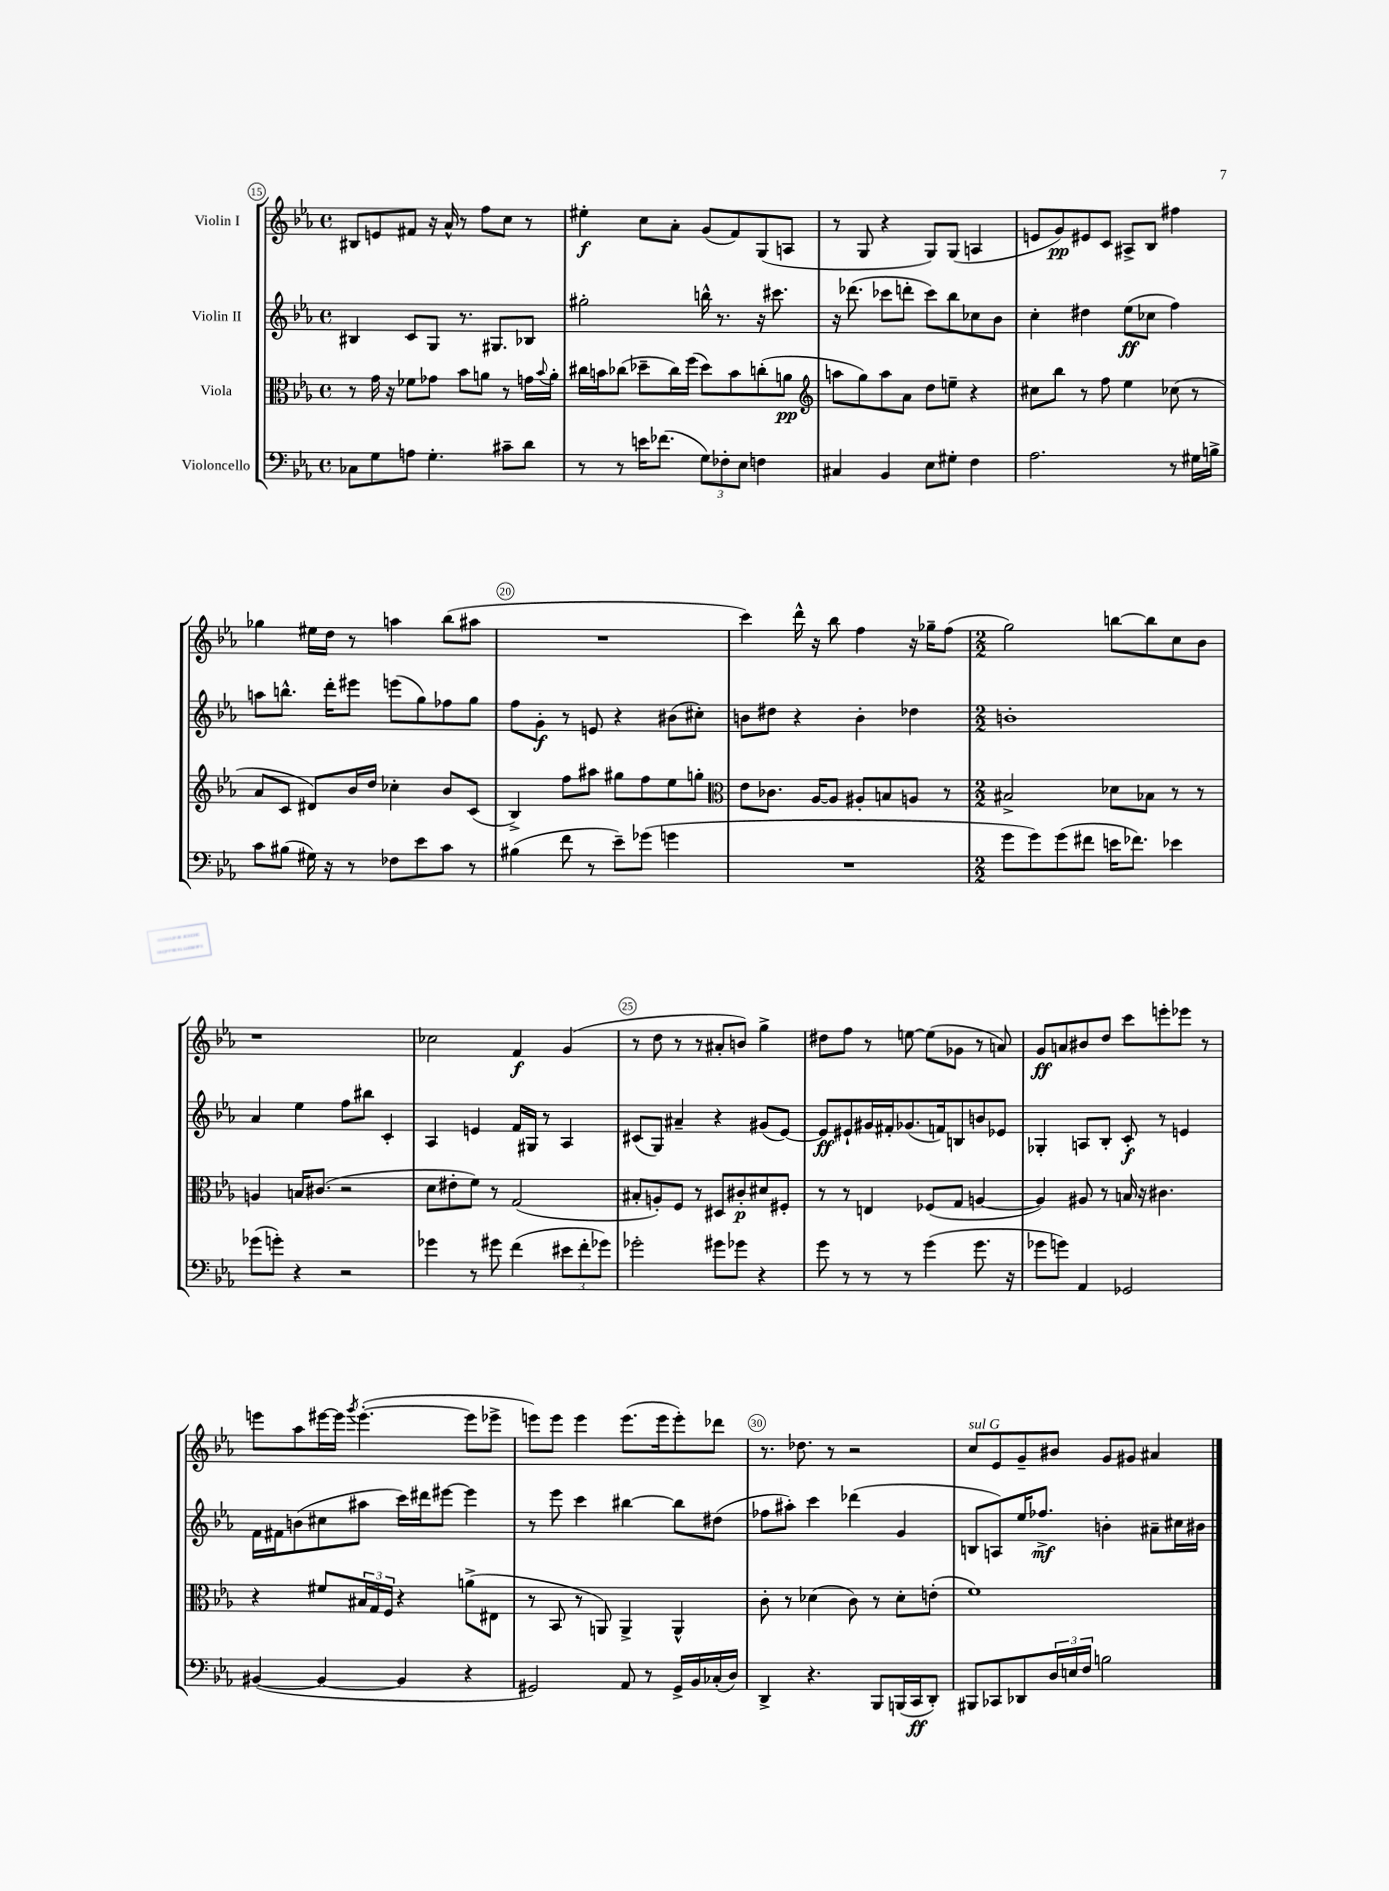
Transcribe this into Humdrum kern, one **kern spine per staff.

**kern	**kern	**kern	**kern
*staff4	*staff3	*staff2	*staff1
*clefF4	*clefC3	*clefG2	*clefG2
*k[b-e-a-]	*k[b-e-a-]	*k[b-e-a-]	*k[b-e-a-]
*M4/4	*M4/4	*M4/4	*M4/4
*met(c)	*met(c)	*met(c)	*met(c)
8C-	8r	4B#	8B#
8G	16g	.	8e
.	16r	.	.
8A	8f-	8c	8f#
4.G'	8g-	8G	16r
.	.	.	16a-^^
.	8b-	8.r	8r
.	8a	.	8ff
.	.	8.G#	.
8c#~	8r	.	8cc
8d	16g	8B-	8r
.	8qqb-	.	.
.	16a'	.	.
=	=	=	=
8r	16cc#	2gg#'	4ee#'
.	16b	.	.
8r	(8cc-	.	.
16e	8dd-~	.	8cc
(8.f-	.	.	.
.	16cc-)	.	8a-'
.	(16ff	.	.
12G)	8dd-)	16bb^^	(8g
.	.	8.r	.
12F-'	.	.	.
.	8b	.	8f)
12E-	.	.	.
4F	(8cc'	16r	(8G
.	.	8.ccc#	.
.	8a	.	8A
=	=	=	=
*	*clefG2	*	*
4C#	8aa	16r	8r
.	.	(8.ddd-	.
.	8gg)	.	8G
4BB-	8aa	8ccc-	4r
.	8a-	8ddd'	.
8E-	8dd	8ccc-)	8G)
8G#'	8ee~	8bb-	(8G
4F	4r	8cc-	4A
.	.	8b-	.
=	=	=	=
2.A-	8cc#	4cc'	8e
.	8bb-	.	8g)
.	8r	4dd#	8e#
.	8ff	.	8c
.	4ee-	(8ee-	8A#^
.	.	8cc-	8B-
8r	(8cc-	4ff)	4ff#
16G#	8r	.	.
16B^	.	.	.
=	=	=	=
8c	8a-	8aa	4gg-
(8B#	8c	8.bb^^	.
16G#)	8d#)	.	16ee#
16r	.	16ddd'	16dd
8r	16b-	8eee#	8r
.	16dd	.	.
8F-	4cc-'	(8eee	4aa
8e-	.	8gg)	.
8c	8b-	8ff-	(8bb-
8r	(8c	8gg	8aa#
=	=	=	=
(4B#	4B-^)	8ff	1r
.	.	8g'	.
8f	8ff	8r	.
8r	8aa#	8e	.
8e-~)	8gg#	4r	.
(8g-	8ff	.	.
4g	8ee-	(8b#	.
.	8gg'	8cc#')	.
=	=	=	=
*	*clefC3	*	*
1r	8e-	8b	4ccc)
.	8.c-	8dd#	.
.	.	4r	16ddd^^
.	[16A-	.	16r
.	8A-]	.	8bb-
.	8A#'	4b'	4ff
.	8B	.	.
.	8A	4dd-	16r
.	.	.	16gg-~
.	8r	.	(8ff
=	=	=	=
*M2/2	*M2/2	*M2/2	*M2/2
8g	2B#^	1b'	2gg)
8g)	.	.	.
(8g	.	.	.
8f#	.	.	.
16e	8d-	.	[8bb
8.f-)	.	.	.
.	8B-	.	8bb]
4e-	8r	.	8cc
.	8r	.	8b-
=	=	=	=
(8g-	4A	4a-	1r
8g')	.	.	.
4r	16B	4ee-	.
.	(8.c#	.	.
2r	2r	8ff	.
.	.	8bb#	.
.	.	4c'	.
=	=	=	=
4g-	8d	4A-	2cc-
.	8e#'	.	.
8r	8f)	4e	.
8g#	8r	.	.
(4f	(2G	16f	4f
.	.	16G#	.
.	.	8r	.
12e#	.	4A-	(4g
12f'	.	.	.
12g-)	.	.	.
=	=	=	=
2g-'	8B#'	(8c#	8r
.	8A')	8G)	8dd
.	8F	4a#~	8r
.	8r	.	8r
8g#	8D#	4r	8a#'
8g-	8c#'	.	8b)
4r	8d#	(8g#	4gg^
.	8F#'	[8e-)	.
=	=	=	=
8g	8r	8e-]	8dd#
8r	8r	8e#`	8ff
8r	4E	16g#	8r
.	.	16f#'	.
8r	.	(8.g-	[8ee
(4g	(8F-	.	(8ee]
.	.	16f)	.
.	8G	8B	8g-
8.g	[4A	8b	8r
.	.	8e-	8a)
16r	.	.	.
=	=	=	=
8g-	4A])	4G-'	8g
8g)	.	.	8a
4AA-	8A#	8A	8b#
.	8r	8B-'	8dd
2GG-	16B	8c'	8ccc
.	16r	.	.
.	4.c#	8r	8eee'
.	.	4e	8eee-
.	.	.	8r
=	=	=	=
([4BB#	4r	16f	8eee
.	.	16f#	.
.	.	(8b	8aa-
4BB#_	8f#	8cc#	[16eee#
.	.	.	16eee#]
.	.	.	8qggg
.	24B#	8aa#	([4.eee#'
.	24G	.	.
.	24F	.	.
4BB#]	4r	16ccc)	.
.	.	16ddd#	.
.	.	[8eee#	.
4r	(8a^	4eee#]	8eee#]
.	8E#	.	8eee-^
=	=	=	=
2GG#)	8r	8r	8eee)
.	8BB-	8eee-	8eee
.	8r	4ccc	4eee
.	8AA)	.	.
8AA-	4AA^	[4bb#	(8.eee
8r	.	.	.
.	.	.	16eee
16GG#^	4AA^^	8bb#]	8eee')
16BB-	.	.	.
(16C-'	.	(8dd#	8ddd-
16D)	.	.	.
=	=	=	=
4DD^	8c'	8ff-	8.r
.	8r	8aa#')	.
.	.	.	8.dd-
4.r	(4d-	4ccc	.
.	.	.	8r
.	8c)	(4ddd-	2r
8BBB-	8r	.	.
(16BBB	8d-'	4g	.
16CC	.	.	.
8DD')	(8e'	.	.
=	=	=	=
8BBB#	1f)	8B	8cc
8CC-	.	8A)	8e-
8DD-	.	16ee-	8g~
.	.	8.ff-^	.
24D	.	.	8b#
24E	.	.	.
24F	.	.	.
2B	.	4b'	8g
.	.	.	8g#
.	.	8a#~	4a#
.	.	16cc#	.
.	.	16b#	.
==	==	==	==
*-	*-	*-	*-
